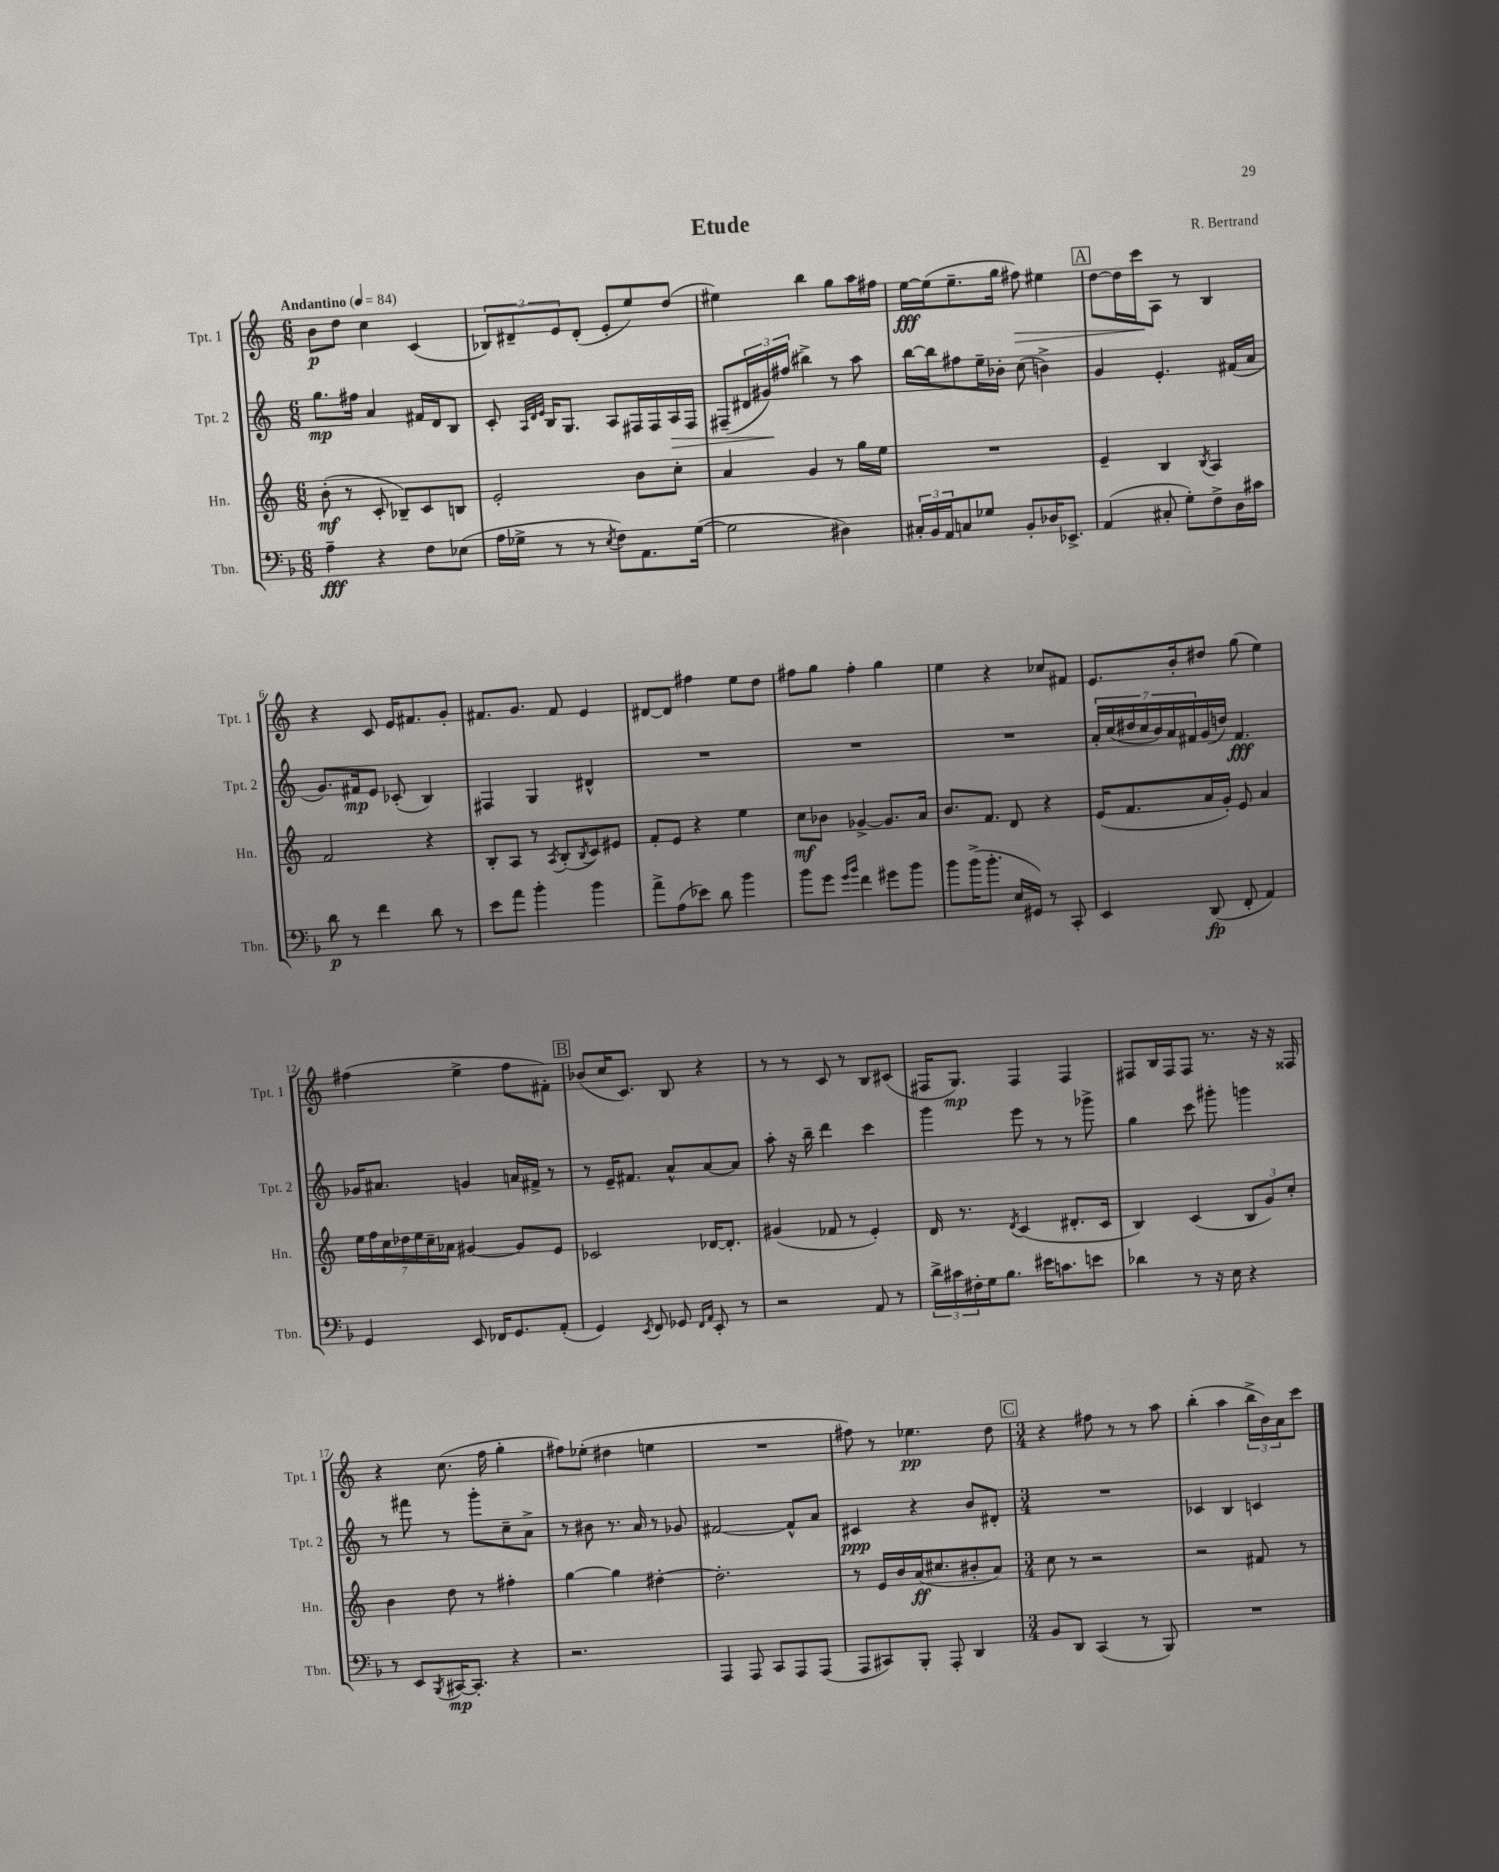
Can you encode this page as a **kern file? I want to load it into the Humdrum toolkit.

**kern	**dynam	**kern	**dynam	**kern	**dynam	**kern	**dynam
*part4	*part4	*part3	*part3	*part2	*part2	*part1	*part1
*staff4	*staff4	*staff3	*staff3	*staff2	*staff2	*staff1	*staff1
*I"Tbn.	*	*I"Hn.	*	*I"Tpt. 2	*	*I"Tpt. 1	*
*I'Tbn.	*	*I'Hn.	*	*I'Tpt. 2	*	*I'Tpt. 1	*
*clefF4	*	*clefG2	*	*clefG2	*	*clefG2	*
*k[b-]	*	*k[]	*	*k[]	*	*k[]	*
*M6/8	*	*M6/8	*	*M6/8	*	*M6/8	*
*MM84	*	*MM84	*	*MM84	*	*MM84	*
=1	=1	=1	=1	=1	=1	=1	=1
!	!	!	!	!	!	!LO:TX:a:B:t=Andantino	!
4A~\	fff	(8b'\	mf	8.gg\L	mp	8b\L	p
.	.	8r	.	.	.	8dd\J	.
.	.	.	.	16ff#X\Jk	.	.	.
4r	.	8c'/	.	4a/	.	4cc\	.
.	.	8B-X~/L)	.	.	.	.	.
8F\L	.	8c/	.	16f#X/LL	.	(4c/	.
.	.	.	.	16d/J	.	.	.
(8E-X\J	.	8Bn/J	.	8B/J	.	.	.
=2	=2	=2	=2	=2	=2	=2	=2
16A\LL	.	2e'/	.	8c'/	.	12B-X/L)	.
16G-X^\JJ	.	.	.	.	.	.	.
.	.	.	.	.	.	12d#X~/	.
.	.	.	.	32qqA/LLL	.	.	.
.	.	.	.	32qqd/	.	.	.
.	.	.	.	32qqe/JJJ	.	.	.
8r	.	.	.	16B/KL	.	.	.
.	.	.	.	.	.	12e/	.
.	.	.	.	8.G/J	.	.	.
8r	.	.	.	.	.	(8d#'/J	.
8qE/	.	.	.	.	.	.	.
8F\L)	.	.	.	8A/L	.	8e'/L	.
8.AA\	.	8b\L	.	16F#X/L	.	8ee/)	.
.	.	.	.	16F#/	.	.	.
!	!	!	!	!	!LO:HP:b	!	!
.	.	8cc'\J	.	16A/	>	(8dd/J	.
([16G-\Jk	.	.	.	16F#/JJ	.	.	.
=3	=3	=3	=3	=3	=3	=3	=3
2G-\]	.	4a/	.	(8F#X~/L	.	4ee#X\)	.
.	.	.	.	24d#X/L	.	.	.
.	.	.	.	24g#X/)	.	.	.
.	.	.	.	(24ff#X/JJ	]	.	.
.	.	4g/	.	4bb#X^\)	.	4bb\	.
4D#X\)	.	8r	.	8r	.	8gg\L	.
.	.	16gg\LL	.	8aa\	.	16aa\L	.
.	.	16ee\JJ	.	.	.	16ff#X\JJ	.
=4	=4	=4	=4	=4	=4	=4	=4
24C#X'/LL	.	2.r	.	[16bb\LL	.	[16ee\LL	fff
24BB-/	.	.	.	.	.	.	.
.	.	.	.	16bb\J]	.	(16ee\J]	.
24AA/J	.	.	.	.	.	.	.
8Cn/	.	.	.	8ff#X\	.	8.ee~\	.
8G-X/J	.	.	.	16ee~\L	.	.	.
.	.	.	.	16b-X'\JJ	.	16gg\Jk	.
!	!	!	!	!	!	!	!LO:HP:b
8BB-'/L	.	.	.	(8cc\	.	8ff#X\)	>
16D-X/K	.	.	.	4bn^\)	.	4ee#X\	.
8.EE-X^/J	.	.	.	.	.	.	.
!!LO:REH:place=s1:t=A
=5	=5	=5	=5	=5	=5	=5	=5
(4AA/	.	4e~/	.	4g/	.	[8dd\L	.
.	.	.	.	.	.	16dd\L]	.
.	.	.	.	.	.	16ccc\J	.
8C#X'/	.	4B/	.	4.e'/	.	8A\J	]
8G'\L)	.	.	.	.	.	8r	.
.	.	8qB/	.	.	.	.	.
8F^\	.	4A/	.	.	.	4B/	.
16D\L	.	.	.	(16f#X/LL	.	.	.
16c#X\JJ	.	.	.	16a/JJ	.	.	.
!!LO:LB:g=z
=6	=6	=6	=6	=6	=6	=6	=6
8d\	p	2f/	.	8.g/L)	.	4r	.
8r	.	.	.	.	.	.	.
.	.	.	.	16f#X/k	mp	.	.
4f\	.	.	.	8e/J	.	8c/	.
.	.	.	.	(8c-X'/	.	16e/KL	.
.	.	.	.	.	.	8.f#X/	.
8d\	.	4r	.	4B/)	.	.	.
8r	.	.	.	.	.	8g'/J	.
=7	=7	=7	=7	=7	=7	=7	=7
8e\L	.	8B'/L	.	4F#X/	.	8.f#X/L	.
8a\J	.	8A/J	.	.	.	.	.
.	.	.	.	.	.	8.g/J	.
4b-'\	.	8r	.	4G/	.	.	.
.	.	8qA/	.	.	.	.	.
.	.	(8B'/L	.	.	.	8f#/	.
.	.	8qB/	.	.	.	.	.
4b-\	.	8c/)	.	4d#X^^/	.	4e/	.
.	.	8e#X/J	.	.	.	.	.
=8	=8	=8	=8	=8	=8	=8	=8
8a^\L	.	8f'/L	.	2.r	.	[8d#X/L	.
(8A\	.	8e/J	.	.	.	8d#/J]	.
8e-X\J)	.	4r	.	.	.	4ff#X\	.
8d\	.	.	.	.	.	.	.
4b-\	.	4ee\	.	.	.	8ee\L	.
.	.	.	.	.	.	8dd\J	.
=9	=9	=9	=9	=9	=9	=9	=9
8b-\L	.	8cc\L	mf	2.r	.	8ff#X\L	.
8g\J	.	8b-X\J	.	.	.	8gg\J	.
16qqg/LL	.	.	.	.	.	.	.
16qqb-/JJ	.	.	.	.	.	.	.
4f\	.	[4g-X^/	.	.	.	4ff#'\	.
8g#X\L	.	8.g-/L]	.	.	.	4gg\	.
8b-\J	.	.	.	.	.	.	.
.	.	16a/Jk	.	.	.	.	.
=10	=10	=10	=10	=10	=10	=10	=10
8b-\L	.	8.b/L	.	2.r	.	4ee\	.
(16b-^\K	.	.	.	.	.	.	.
8.b-'\J	.	8.f/J	.	.	.	.	.
.	.	.	.	.	.	4r	.
16E/LL	.	8d/	.	.	.	.	.
16GG#X/JJ)	.	.	.	.	.	.	.
8r	.	4r	.	.	.	8cc-X/L	.
8CC'/	.	.	.	.	.	8f#X/J	.
=11	=11	=11	=11	=11	=11	=11	=11
4EE/	.	(16e/KL	.	28a'/LL	.	8.e/L	.
.	.	.	.	(28cc/	.	.	.
.	.	8.f/	.	.	.	.	.
.	.	.	.	28dd#X/	.	.	.
.	.	.	.	28cc/	.	.	.
.	.	.	.	28b/)	.	.	.
.	.	.	.	28a/	.	.	.
.	.	.	.	.	.	16b'/k	.
.	.	.	.	28f#X/	.	.	.
(8DD/	fp	16a/L	.	(16g/	.	8dd#X/J	.
.	.	16g'/JJ)	.	16ddn/JJ)	.	.	.
8FF'/	.	8e/	.	4.f#/	fff	(8gg\	.
4AA/)	.	4a/	.	.	.	4ee\)	.
!!LO:LB:g=z
=12	=12	=12	=12	=12	=12	=12	=12
4GG/	.	28ee\LL	.	16g-X/KL	.	(4ff#X\	.
.	.	28ff\	.	.	.	.	.
.	.	.	.	8.a#X/J	.	.	.
.	.	28cc\	.	.	.	.	.
.	.	28dd-X\	.	.	.	.	.
.	.	28ee\	.	.	.	.	.
.	.	28cc~\	.	.	.	.	.
.	.	28a-X\JJ	.	.	.	.	.
8EE/	.	[4g#X/	.	4gn/	.	4ee^\	.
16FF-X/KL	.	.	.	.	.	.	.
8.GG/	.	.	.	.	.	.	.
.	.	8g#/L]	.	16an/LL	.	8ff#\L	.
.	.	.	.	16f#X^/JJ	.	.	.
(8AA'/J	.	8e/J	.	8r	.	8f#X'\J)	.
!!LO:REH:place=s1:t=B
=13	=13	=13	=13	=13	=13	=13	=13
4GG/)	.	2c-X/	.	8r	.	(8b-X/L	.
.	.	.	.	16e~/KL	.	16cc/K	.
.	.	.	.	8.f#X/J	.	8.c/J)	.
8qEE/	.	.	.	.	.	.	.
8FF/	.	.	.	.	.	.	.
8GG-X/	.	.	.	8a^^/L	.	8B/	.
16qqFF/LL	.	.	.	.	.	.	.
16qqAA/JJ	.	.	.	.	.	.	.
8EE'/	.	[16d-X/KL	.	[8a/	.	4r	.
.	.	8.d-'/J]	.	.	.	.	.
8r	.	.	.	8a/J]	.	.	.
=14	=14	=14	=14	=14	=14	=14	=14
2r	.	(4g#X/	.	8aa'\	.	8r	.
.	.	.	.	16r	.	8r	.
.	.	.	.	16bb~\	.	.	.
.	.	8f-X/	.	4ddd\	.	8c/	.
.	.	8r	.	.	.	8r	.
8AA/	.	4e'/)	.	4ccc\	.	8B/L	.
8r	.	.	.	.	.	(8c#X/J	.
=15	=15	=15	=15	=15	=15	=15	=15
24d^\LL	.	16d/	.	4ggg\	.	16F#X/KL	.
24c#X\	.	.	.	.	.	.	.
.	.	8.r	.	.	.	8.G/J)	mp
24F#X'\	.	.	.	.	.	.	.
16G\J	.	.	.	.	.	.	.
8.B-\J	.	.	.	.	.	.	.
.	.	8qd/	.	.	.	.	.
.	.	(4c/	.	8eee\	.	4F#/	.
16e#X\KL	.	.	.	8r	.	.	.
8.cn\	.	.	.	.	.	.	.
.	.	8.d#X'/L	.	8r	.	4F#/	.
8en\J	.	.	.	8ggg-X^\	.	.	.
.	.	16c/Jk	.	.	.	.	.
=16	=16	=16	=16	=16	=16	=16	=16
4d-X\	.	4B/)	.	4gg\	.	8F#X/L	.
.	.	.	.	.	.	16B/L	.
.	.	.	.	.	.	16F#/J	.
8r	.	(4c/	.	8ccc\	.	8F#/J	.
16r	.	.	.	8ggg#X'\	.	8.r	.
16E\	.	.	.	.	.	.	.
4r	.	12B/L	.	4gggn\	.	.	.
.	.	.	.	.	.	16r	.
.	.	12g/)	.	.	.	.	.
.	.	.	.	.	.	16r	.
.	.	12cc'/J	.	.	.	.	.
.	.	.	.	.	.	16F##X/	.
!!LO:LB:g=z
=17	=17	=17	=17	=17	=17	=17	=17
8r	.	4b\	.	8r	.	4r	.
8EE/L	.	.	.	8fff#X\	.	.	.
8qBBB-/	.	.	.	.	.	.	.
[16CC#X/K	mp	8dd\	.	8r	.	(8.cc\	.
8.CC#'/J]	.	.	.	.	.	.	.
.	.	8r	.	8ggg'\L	.	.	.
.	.	.	.	.	.	16ff\	.
4r	.	4ff#X'\	.	8cc~\	.	4gg'\	.
.	.	.	.	8a^\J	.	.	.
=18	=18	=18	=18	=18	=18	=18	=18
2.r	.	[4gg\	.	8r	.	8ff#X\L)	.
.	.	.	.	8b#X\	.	(8ee-X'\J	.
.	.	4gg\]	.	8.r	.	4dd#X\	.
.	.	.	.	16a/	.	.	.
.	.	[4dd#X'\	.	8r	.	4een\	.
.	.	.	.	8g-X/	.	.	.
=19	=19	=19	=19	=19	=19	=19	=19
4AAA/	.	2.dd#'\]	.	[2f#X/	.	2.r	.
8AAA/	.	.	.	.	.	.	.
8CC/L	.	.	.	.	.	.	.
8AAA/	.	.	.	8f#^^/L]	.	.	.
(8AAA/J	.	.	.	8a/J	.	.	.
=20	=20	=20	=20	=20	=20	=20	=20
8AAA/L	.	8r	.	4c#X/	ppp	8ff#X\)	.
8CC#X/)	.	16e/LL	.	.	.	8r	.
.	.	16b/	.	.	.	.	.
8BBB-'/J	.	(16a/J	ff	4r	.	4.ee-X\	pp
.	.	8.cc#X/	.	.	.	.	.
8AAA'/	.	.	.	.	.	.	.
4DD/	.	8b#X'/	.	8b/L	.	.	.
.	.	8a/J)	.	8d#X'/J	.	8dd\	.
!!LO:REH:place=s1:t=C
=21	=21	=21	=21	=21	=21	=21	=21
*M3/4	*	*M3/4	*	*M3/4	*	*M3/4	*
8BB-/L	.	8cc\	.	2.r	.	4r	.
8DD/J	.	8r	.	.	.	.	.
(4CC/	.	2r	.	.	.	8ff#X\	.
.	.	.	.	.	.	8r	.
8r	.	.	.	.	.	8r	.
8BBB-/)	.	.	.	.	.	8aa\	.
=22	=22	=22	=22	=22	=22	=22	=22
2.r	.	2r	.	4c-X/	.	(4bb'\	.
.	.	.	.	4B/	.	4aa\	.
.	.	8f#X/	.	4cn/	.	24bb^\LL	.
.	.	.	.	.	.	24b\)	.
.	.	.	.	.	.	24a\J	.
.	.	8r	.	.	.	8ccc\J	.
==	==	==	==	==	==	==	==
*-	*-	*-	*-	*-	*-	*-	*-
